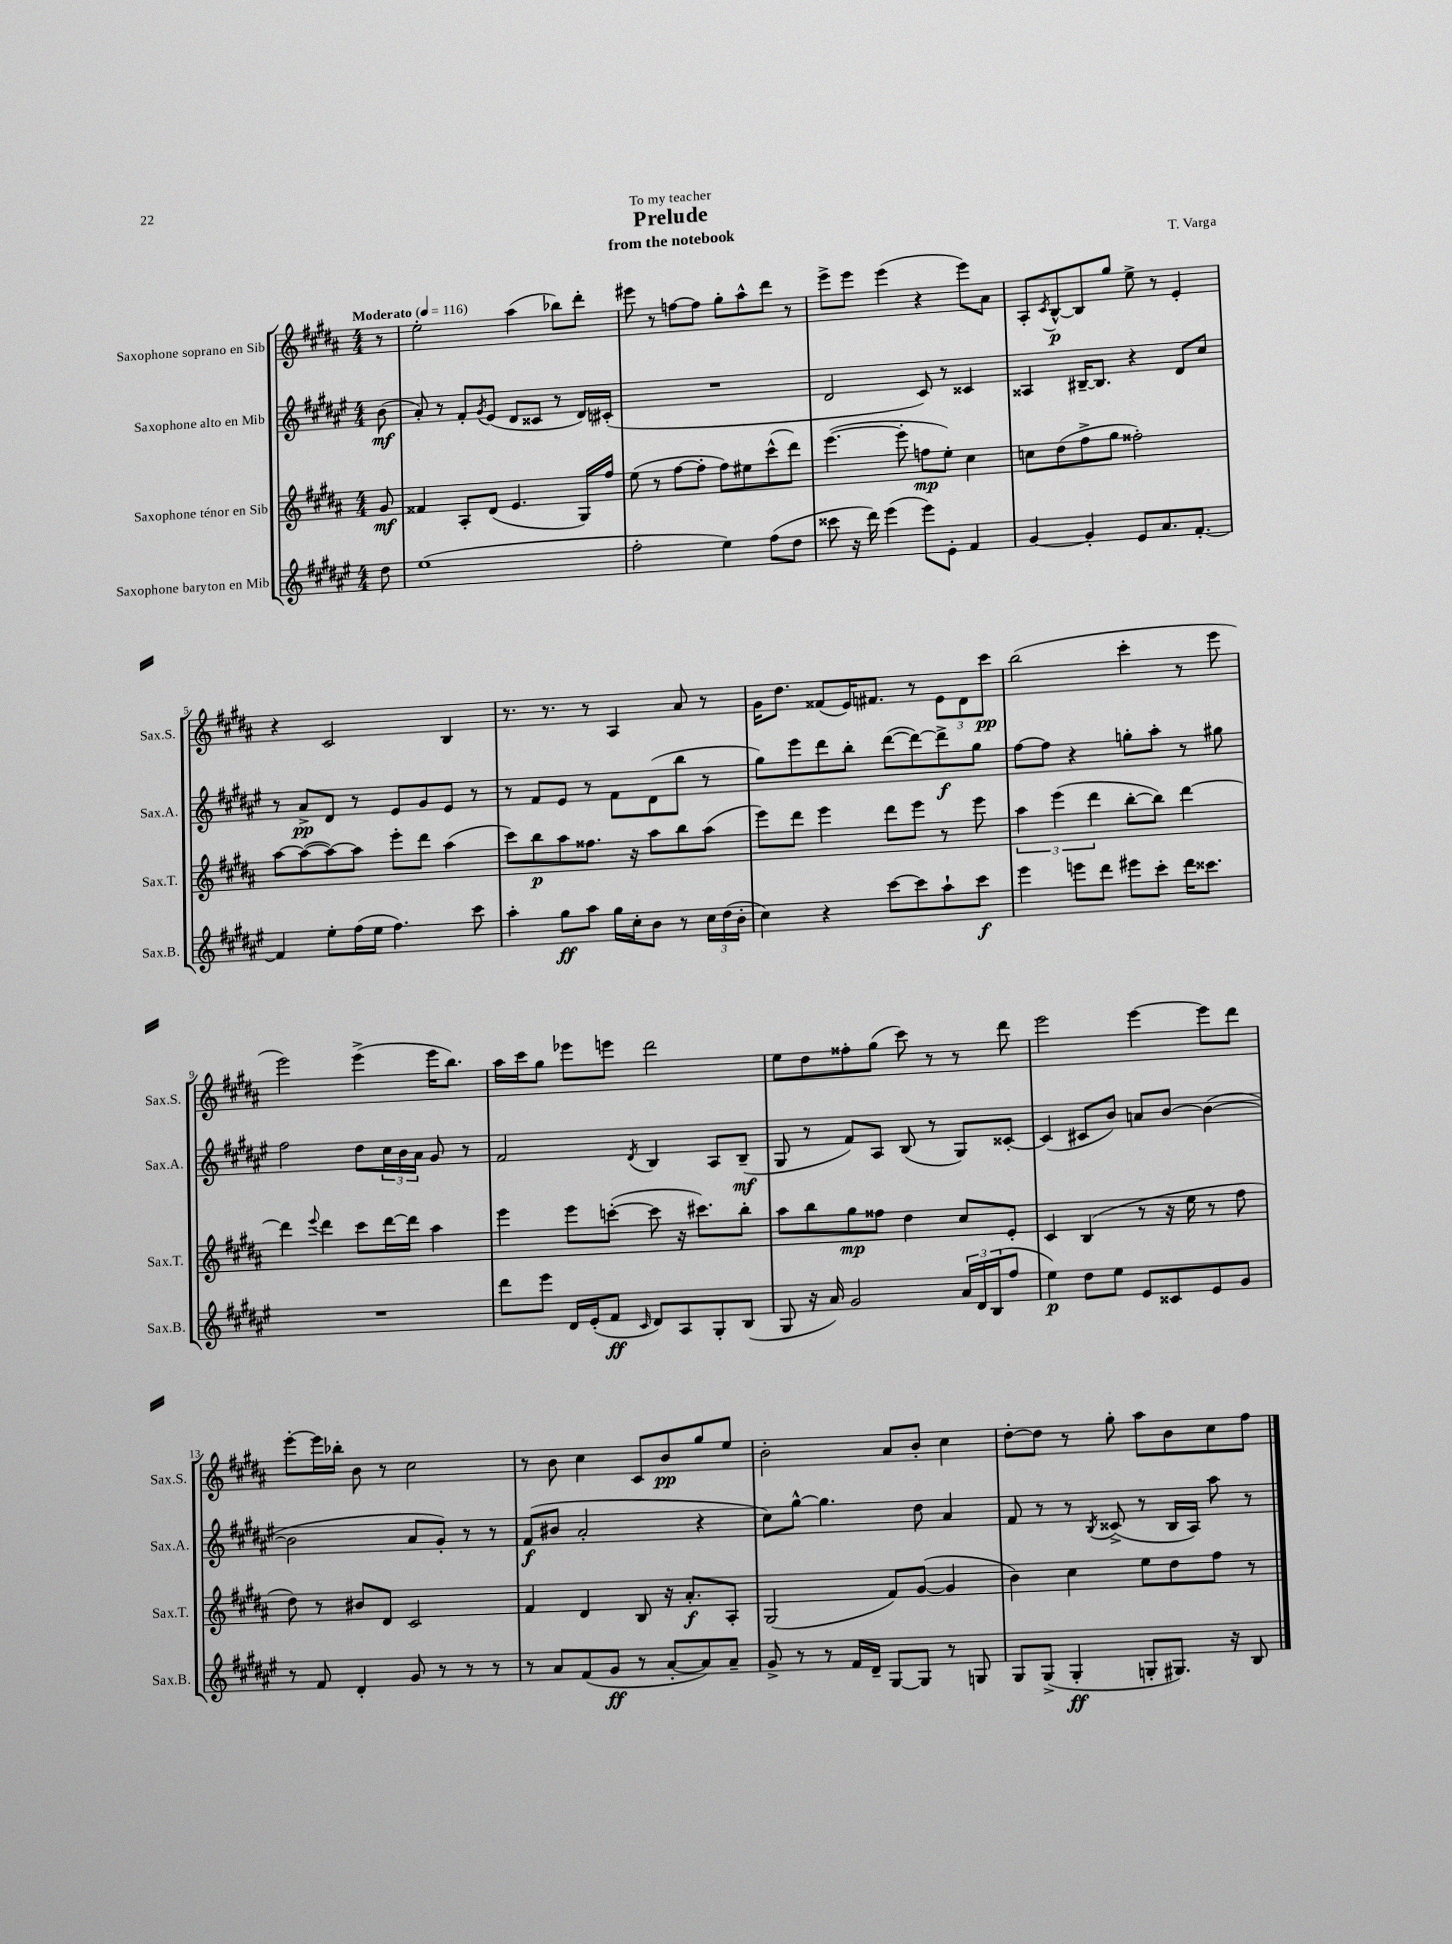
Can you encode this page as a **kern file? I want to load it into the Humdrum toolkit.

**kern	**kern	**kern	**kern
*staff4	*staff3	*staff2	*staff1
*clefG2	*clefG2	*clefG2	*clefG2
*k[f#c#g#d#a#e#]	*k[f#c#g#d#a#]	*k[f#c#g#d#a#e#]	*k[f#c#g#d#a#]
*M4/4	*M4/4	*M4/4	*M4/4
*MM116	*MM116	*MM116	*MM116
8dd#\	8g#/	(8b\	8r
=	=	=	=
(1ee#	4f##/	8a#'/)	2ee'\
.	.	8r	.
.	8A#'/L	8f#'/L	.
.	.	8qg#/	.
.	(8d#/J	(8e#/J	.
.	4.e/	8d#/L	(4aa#\
.	.	8c##/J	.
.	.	8r	8bb-\L)
.	16G#/LL)	16d#/LL)	8ddd#'\J
.	16ff#/JJ	(16c#'/JJ	.
=	=	=	=
2ff#'\	(8ee\	1r	8eee#\
.	8r	.	8r
.	[8ff#\L	.	[8ff\L
.	8ff#'\]J	.	8ff\]J
4ee#\)	8ff#\L)	.	8gg#'\L
.	8ee#\	.	8aa#^^\
(8ff#\L	(8ccc#^^\	.	8ddd#\J
8dd#\J	8ddd#\J)	.	8r
=	=	=	=
8ccc##\	([4.eee\	2d#/	8eee^\L
16r	.	.	8eee\J
16ddd#\)	.	.	.
(4eee#\	.	.	(4eee\
.	8eee'\]	.	.
8eee#\L)	8ff\L	8c#/)	4r
8e#'\J	8ee'\J)	8r	.
4f#/	4cc#\	4c##/	8eee\L)
.	.	.	8a#\J
=	=	=	=
[4g#/	8cc\L	4A##/	8A#'/L
.	.	.	8qc#/
.	(8dd#\	.	[8B^^/
4g#'/]	8ff#^\	[16B#~/LK	8B/]
.	.	8.B#/]J	.
.	8gg#\J	.	8gg#/J
8e#/L	2ff##'\)	4r	8ee^\
8.a#/	.	.	8r
.	.	8d#/L	4e'/
[8.f#'/J	.	.	.
.	.	8cc#/J	.
=	=	=	=
4f#/]	[8aa#\L	8r	4r
.	(8aa#\_	8a#^/L	.
8ee#'\L	8aa#\_)	8d#/J	2c#/
(16ff#\L	8aa#\]J	8r	.
16ee#\JJ	.	.	.
4.ff#\)	8eee'\L	8e#/L	.
.	8ddd#\J	8g#/	.
.	(4aa#\	8e#/J	4B/
8ccc#\	.	8r	.
=	=	=	=
4aa#'\	8ccc#\L)	8r	8.r
.	8bb\	8f#/L	.
.	.	.	8.r
8gg#\L	8aa#\	8e#/J	.
8aa#\J	8.ff##\J	8r	8r
16gg#\LL	.	8f#\L	4A#/
16cc#'\J	16r	.	.
8b\J	8aa#\L	(8d#\	.
8r	8bb\	8bb\J	8a#/
24cc#\LL	(8aa#\J	8r	8r
(24dd#\	.	.	.
24b'\JJ	.	.	.
=	=	=	=
4cc#\)	8eee\L)	8gg#\L)	16g#\LK
.	.	.	8.dd#\J
.	8ddd#\J	8eee#\	.
4r	4eee\	8ddd#\	(8f##/L
.	.	8bb'\J	16e/K)
.	.	.	8.f#/J
[8ccc#\L	8ddd#\L	([8ddd#\L	.
8ccc#\]	8eee\J	8ddd#\_)	8r
8aa#`\	8r	8ddd#^\]	12e\L
.	.	.	12d#\
8ccc#\J	8eee\	8gg#\J	.
.	.	.	12ccc#\J
=	=	=	=
4eee#\	6aa#\	[8ff#\L	(2bb\
.	.	8ff#\]J	.
.	(6eee\	.	.
8eee\L	.	4r	.
.	6ddd#\	.	.
8ddd#\J	.	.	.
8eee#\L	[8bb'\L	8gg'\L	4ccc#'\
8ccc#'\J	8bb\]J)	8aa#'\J	.
16ddd#\LK	[4ddd#\	8r	8r
8.ccc##\J	.	.	.
.	.	8gg#\	8eee\
=	=	=	=
1r	4ddd#\]	2ff#\	2eee\)
.	8qqeee/	.	.
.	4ddd#\	.	.
.	8ccc#\L	8dd#\L	(4eee^\
.	[16ddd#\L	24cc#\L	.
.	.	24b\	.
.	16ddd#\]JJ	.	.
.	.	24a#\JJ	.
.	4aa#\	8g#/	16eee\LK
.	.	.	8.bb\J)
.	.	8r	.
=	=	=	=
8ddd#\L	4eee\	2f#/	16aa#\LL
.	.	.	16ccc#\J
8eee#\J	.	.	8gg#\J
16d#/LL	8eee\L	.	8eee-\L
(16e#'/J	.	.	.
8f#/J	([8ccc'\J	.	8eee\J
16qqc#/	.	8qd#/	.
8d#/L)	8ccc\]	4B/	2ddd#\
8A#/	16r	.	.
.	8.ccc#\L)	.	.
8G#'/	.	8A#/L	.
(8B/J	8bb'\J	(8B~/J	.
=	=	=	=
8G#/	8aa#\L	8G#/	8ee\L
16r	8bb\	8r	8dd#\
16a#/)	.	.	.
2g#/	8gg#\	8f#/L)	8ff##'\
.	8ff##\J	8A#/J	(8gg#\J
.	4dd#\	(8B/	8ccc#\)
.	.	8r	8r
24a#/LL	8cc#/L	8G#/L)	8r
24d#/	.	.	.
(24B/J	.	.	.
8ff#/J	8e'/J	[8c##'/J	8ddd#\
=	=	=	=
4ee#\)	4c#/	(4c##/]	2eee\
8dd#\L	(4B/	8c#/L	.
8ee#\J	.	8b/J)	.
8e#/L	8r	8a/L	[4eee\
8c##/	16r	[8b/J	.
.	16ee\	.	.
8e#/	8r	(4b\_	8eee\]L
8g#/J	8ff#\	.	8ddd#\J
=	=	=	=
8r	8dd#\)	2b\]	[8eee'\L
8f#/	8r	.	16eee\]L
.	.	.	16bb-'\JJ
4d#'/	8b#/L	.	8b\
.	8d#/J	.	8r
8g#/	2c#/	8a#/L	2cc#\
8r	.	8g#'/J)	.
8r	.	8r	.
8r	.	8r	.
=	=	=	=
8r	4f#/	(8f#/L	8r
8a#/L	.	8b#/J	8b\
(8f#/	4d#/	2a#'/	4cc#\
8g#/J	.	.	.
8r	8B/	.	8c#/L
[8a#'/L	16r	.	8b/
.	8.a#'/L	.	.
8a#/])	.	4r	8gg#/
8a#~/J	8A#'/J	.	8ee/J
=	=	=	=
8g#^/	(2G#/	8cc#\L)	2b'\
8r	.	[8gg#^^\J	.
8r	.	4.gg#\]	.
16f#/LL	.	.	.
16d#~/JJ	.	.	.
[8G#/L	8f#/L)	.	8a#/L
8G#/]J	([8g#/J	8dd#\	8b'/J
8r	4g#/]	4a#/	4cc#\
8G/	.	.	.
=	=	=	=
8G#/L	4b\)	8f#/	[8dd#'\L
(8G#^/J	.	8r	8dd#\]J
4G#'/	4cc#\	8r	8r
.	.	8qB/	.
.	.	(8c##^/	8gg#'\
8G'/L	8ee\L	8r	8aa#\L
8.G#/J)	8dd#\	16B/LL	8b\
.	.	16A#/JJ)	.
.	8ff#\J	8aa#\	8cc#\
16r	.	.	.
8B/	8r	8r	8ff#\J
==	==	==	==
*-	*-	*-	*-
